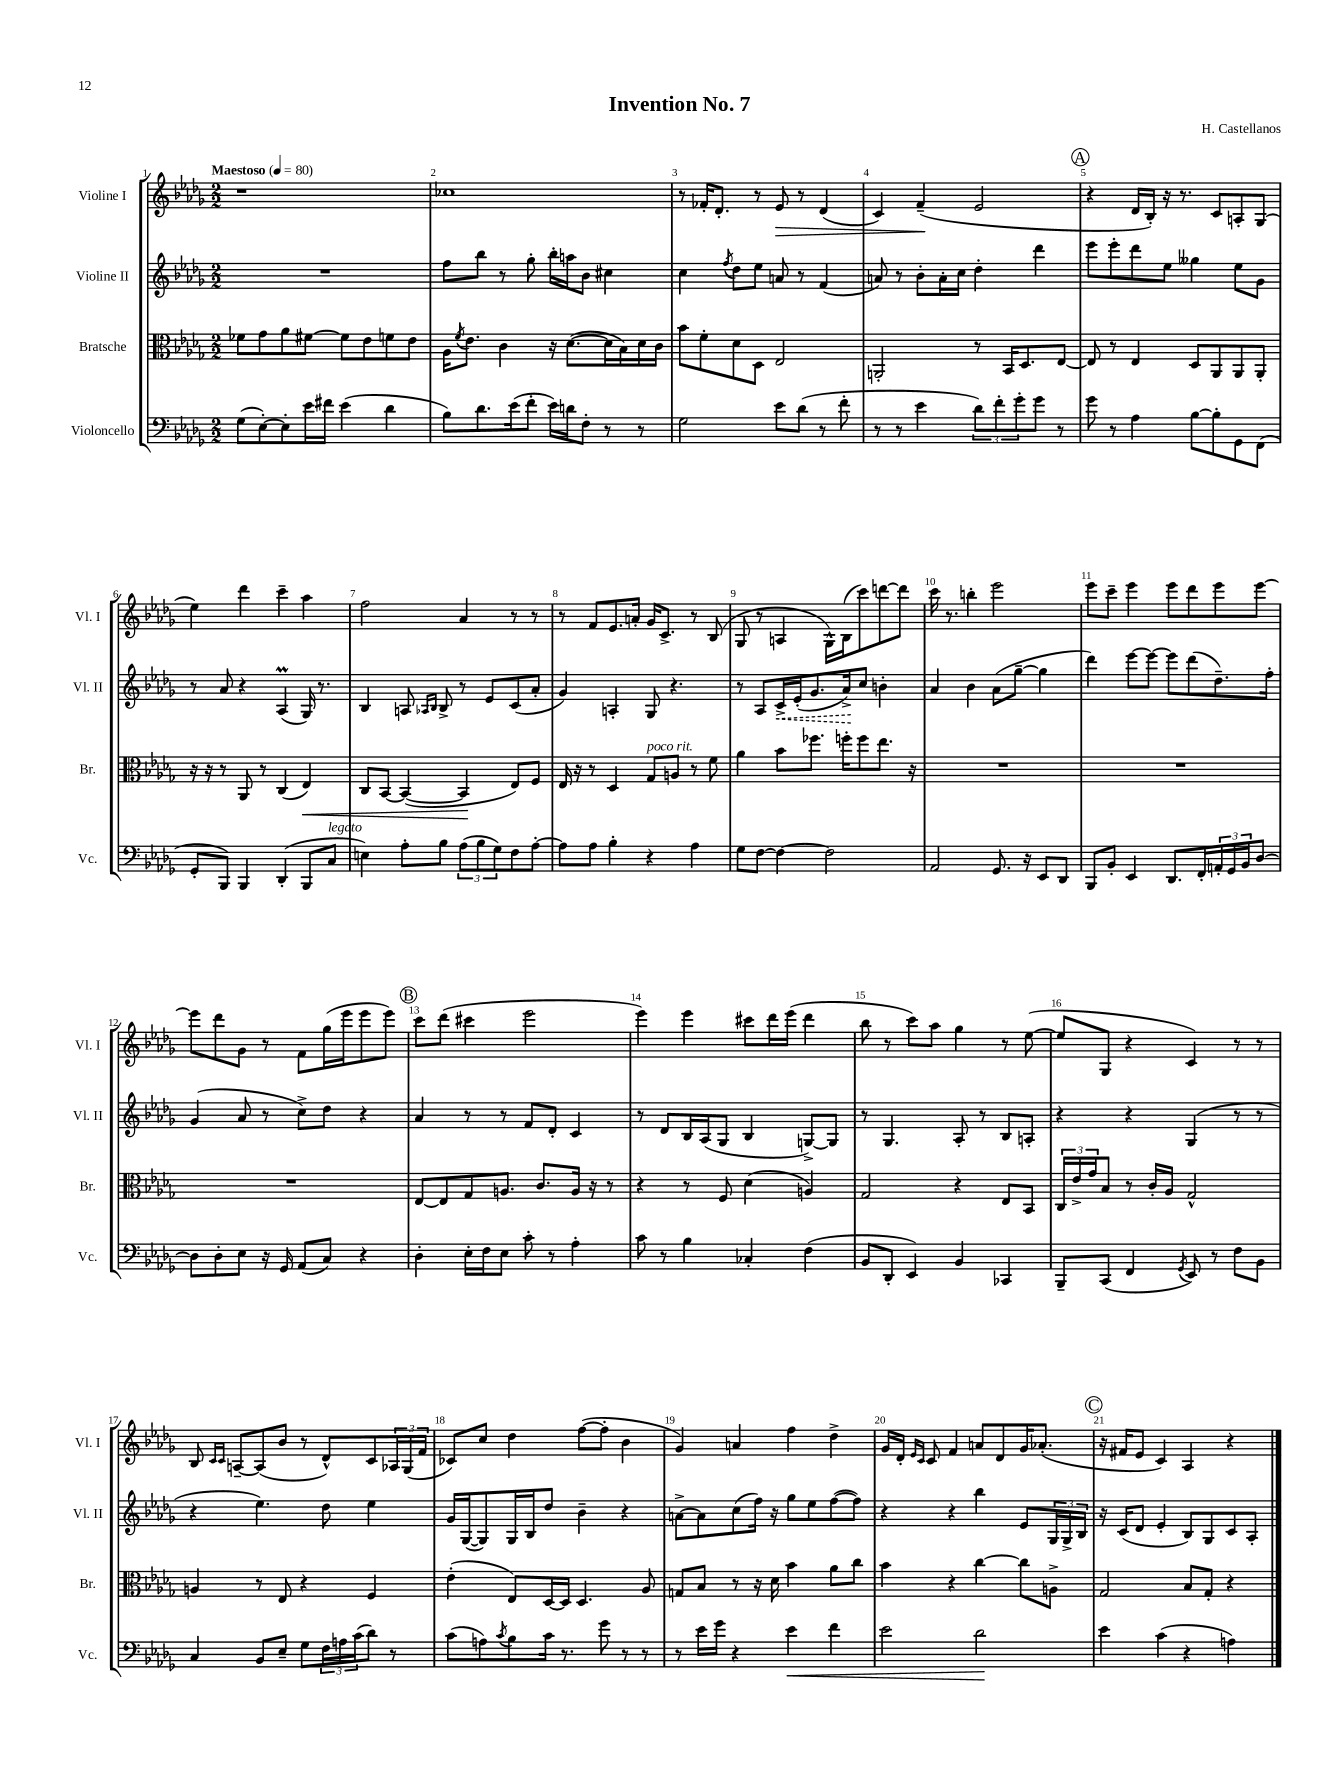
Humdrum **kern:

**kern	**dynam	**kern	**dynam	**kern	**dynam	**kern	**dynam
*part4	*part4	*part3	*part3	*part2	*part2	*part1	*part1
*staff4	*staff4	*staff3	*staff3	*staff2	*staff2	*staff1	*staff1
*I"Violoncello	*	*I"Bratsche	*	*I"Violine II	*	*I"Violine I	*
*I'Vc.	*	*I'Br.	*	*I'Vl. II	*	*I'Vl. I	*
*clefF4	*	*clefC3	*	*clefG2	*	*clefG2	*
*k[b-e-a-d-g-]	*	*k[b-e-a-d-g-]	*	*k[b-e-a-d-g-]	*	*k[b-e-a-d-g-]	*
*M2/2	*	*M2/2	*	*M2/2	*	*M2/2	*
*MM80	*	*MM80	*	*MM80	*	*MM80	*
=1	=1	=1	=1	=1	=1	=1	=1
!	!	!	!	!	!	!LO:TX:a:B:t=Maestoso	!
(8G-\L	.	8f-X\L	.	1r	.	1r	.
[8E-'\)	.	8g-\	.	.	.	.	.
8E-'\]	.	8a-\	.	.	.	.	.
16e-\L	.	[8f#X\J	.	.	.	.	.
16f#X\JJ	.	.	.	.	.	.	.
(4e-\	.	8f#\L]	.	.	.	.	.
.	.	8e-\	.	.	.	.	.
4d-\	.	8fn\	.	.	.	.	.
.	.	8e-\J	.	.	.	.	.
=2	=2	=2	=2	=2	=2	=2	=2
8B-\L)	.	16A-\KL	.	8ff\L	.	1cc-X	.
.	.	8qf/	.	.	.	.	.
.	.	8.e-\J	.	.	.	.	.
8.d-\	.	.	.	8bb-\J	.	.	.
.	.	4c\	.	8r	.	.	.
(16e-\k	.	.	.	.	.	.	.
8f'\J	.	.	.	8gg-'\	.	.	.
16e-\LL)	.	16r	.	16bb-'\LL	.	.	.
16dn\J	.	([8.d-\L	.	16aan\J	.	.	.
8F'\J	.	.	.	8b-\J	.	.	.
8r	.	16d-\L]	.	4cc#X\	.	.	.
.	.	16B-\)	.	.	.	.	.
8r	.	16d-\	.	.	.	.	.
.	.	16c\JJ	.	.	.	.	.
=3	=3	=3	=3	=3	=3	=3	=3
2G-\	.	8b-\L	.	4cc\	.	8r	.
.	.	8f'\	.	.	.	16f-X'/KL	.
.	.	.	.	.	.	8.d-'/J	.
.	.	.	.	8qff/	.	.	.
.	.	8d-\	.	8dd-\L	.	.	.
.	.	8D-\J	.	8ee-\J	.	8r	.
!	!	!	!	!	!	!	!LO:HP:b
8e-\L	.	2E-/	.	8an/	.	8e-/	>
(8d-\J	.	.	.	8r	.	8r	.
8r	.	.	.	(4f/	.	(4d-/	.
8f'\	.	.	.	.	.	.	.
=4	=4	=4	=4	=4	=4	=4	=4
8r	.	2AAn'/	.	8an/)	.	4c/)	.
8r	.	.	.	8r	.	.	.
4e-\	.	.	.	8b-'\L	.	(4f~/	.
.	.	.	.	16a'\L	.	.	.
.	.	.	.	16cc\JJ	.	.	.
12d-\L)	.	8r	.	4dd-'\	.	2e-/	]
12f'\	.	.	.	.	.	.	.
.	.	16BB-/KL	.	.	.	.	.
12g-'\	.	.	.	.	.	.	.
.	.	8.D-/	.	.	.	.	.
8g-\J	.	.	.	4ddd-\	.	.	.
8r	.	[8E-/J	.	.	.	.	.
!!LO:REH:place=s1:t=A
=5	=5	=5	=5	=5	=5	=5	=5
8g-\	.	8E-/]	.	8eee-\L	.	4r	.
8r	.	8r	.	8eee-'\	.	.	.
4A-\	.	4E-/	.	8ddd-\	.	16d-/LL	.
.	.	.	.	.	.	16B-'/JJ)	.
.	.	.	.	8ee-\J	.	16r	.
.	.	.	.	.	.	8.r	.
[8B-\L	.	8D-/L	.	4gg--X\	.	.	.
8B-'\]	.	8AA-/	.	.	.	8c/L	.
8GG-\	.	8AA-/	.	8ee-\L	.	8An'/	.
(8FF\J	.	8AA-'/J	.	8g-\J	.	(8G-/J	.
!!LO:LB:g=z
=6	=6	=6	=6	=6	=6	=6	=6
8GG-'/L	.	16r	.	8r	.	4ee-\)	.
.	.	16r	.	.	.	.	.
8BBB-/J)	.	8r	.	8a-/	.	.	.
4BBB-/	.	8AA-/	.	4r	.	4ddd-\	.
.	.	8r	.	.	.	.	.
(4DD-'/	.	(4C/	.	(4A-M/	.	4ccc~\	.
!	!	!	!LO:HP:b	!	!	!	!
8BBB-/L	.	4E-/)	<	16G-/)	.	4aa-\	.
.	.	.	.	8.r	.	.	.
!LO:TX:a:i:t=legato	!	!	!	!	!	!	!
8C/J	.	.	.	.	.	.	.
=7	=7	=7	=7	=7	=7	=7	=7
4En\)	.	8C/L	.	4B-/	.	2ff\	.
.	.	[8BB-/J	.	.	.	.	.
8A-'\L	.	(4BB-/_	.	8An/	.	.	.
.	.	.	.	16qqA-X/LL	.	.	.
.	.	.	.	16qqB-/JJ	.	.	.
8B-\J	.	.	.	8B-^/	.	.	.
(12A-\L	.	4BB-/]	.	8r	.	4a-/	.
12B-\	.	.	.	.	.	.	.
.	.	.	.	8e-/L	.	.	.
12G-\)	.	.	.	.	.	.	.
8F\	.	8E-/L)	[	(8c/	.	8r	.
[8A-'\J	.	8F/J	.	8a-'/J	.	8r	.
=8	=8	=8	=8	=8	=8	=8	=8
8A-\L]	.	16E-/	.	4g-/)	.	8r	.
.	.	16r	.	.	.	.	.
8A-\J	.	8r	.	.	.	8f/L	.
4B-'\	.	4D-/	.	4An'/	.	8.e-/	.
.	.	.	.	.	.	16an'/Jk	.
!	!	!LO:TX:a:i:t=poco rit.	!	!	!	!	!
4r	.	8G-/L	.	8G-/	.	16g-/KL	.
.	.	.	.	.	.	8.c^/J	.
.	.	8An/J	.	4.r	.	.	.
4A-\	.	8r	.	.	.	8r	.
.	.	8f\	.	.	.	(8B-/	.
=9	=9	=9	=9	=9	=9	=9	=9
8G-\L	.	4a-\	.	8r	.	8G-/	.
[8F\J	.	.	.	8A-/L	.	8r	.
!	!	!	!	!	!LO:HP:b	!	!
4F\_	.	8b-\L	.	16c^/L	<	4An/	.
.	.	.	.	(16e-'/J	.	.	.
.	.	8.ff-X\J	.	8.g-/	.	.	.
2F\]	.	.	.	.	.	16G-^^\LL)	.
.	.	16ffn'\KL	.	16a-^/k)	.	(16B-\J	.
.	.	8ff\	.	8cc/J	[	8ccc\)	.
.	.	8.ee-\J	.	4bn'\	.	[8dddn\	.
.	.	.	.	.	.	8ddd\J]	.
.	.	16r	.	.	.	.	.
=10	=10	=10	=10	=10	=10	=10	=10
2AA-/	.	1r	.	4a-/	.	16ccc\	.
.	.	.	.	.	.	8.r	.
.	.	.	.	4b-\	.	4bbn'\	.
8.GG-/	.	.	.	(8a-\L	.	2eee-\	.
.	.	.	.	[8gg-~\J	.	.	.
16r	.	.	.	.	.	.	.
8EE-/L	.	.	.	4gg-\]	.	.	.
8DD-/J	.	.	.	.	.	.	.
=11	=11	=11	=11	=11	=11	=11	=11
8BBB-/L	.	1r	.	4ddd-\)	.	8eee-\L	.
8BB-'/J	.	.	.	.	.	8ccc~\J	.
4EE-/	.	.	.	[8eee-\L	.	4eee-\	.
.	.	.	.	8eee-\J_	.	.	.
8.DD-/L	.	.	.	8eee-\L]	.	8eee-\L	.
.	.	.	.	(8ddd-\	.	8ddd-\	.
16FF'/L	.	.	.	.	.	.	.
24AAn'/	.	.	.	8.dd-~\)	.	8eee-\	.
24GG-/	.	.	.	.	.	.	.
24BB-/J	.	.	.	.	.	.	.
[8D-/J	.	.	.	.	.	[8eee-\J	.
.	.	.	.	16ff'\Jk	.	.	.
!!LO:LB:g=z
=12	=12	=12	=12	=12	=12	=12	=12
8D-\L]	.	1r	.	(4g-/	.	8eee-\L]	.
8D-'\	.	.	.	.	.	8ddd-\	.
8E-\J	.	.	.	8a-/	.	8g-\J	.
16r	.	.	.	8r	.	8r	.
16GG-/	.	.	.	.	.	.	.
(8AA-/L	.	.	.	8cc^\L)	.	8f\L	.
8C/J)	.	.	.	8dd-\J	.	(16gg-\L	.
.	.	.	.	.	.	16eee-\J	.
4r	.	.	.	4r	.	8eee-\	.
.	.	.	.	.	.	8eee-\J)	.
!!LO:REH:place=s1:t=B
=13	=13	=13	=13	=13	=13	=13	=13
4D-'\	.	[8E-/L	.	4a-/	.	8ccc\L	.
.	.	8E-/]	.	.	.	(8ddd-\J	.
16E-'\LL	.	8G-/	.	8r	.	4ccc#X\	.
16F\J	.	.	.	.	.	.	.
8E-\J	.	8.An/J	.	8r	.	.	.
8c'\	.	.	.	8f/L	.	2eee-\	.
.	.	8.c/L	.	.	.	.	.
8r	.	.	.	8d-'/J	.	.	.
4A-'\	.	16A/Jk	.	4c/	.	.	.
.	.	16r	.	.	.	.	.
.	.	8r	.	.	.	.	.
=14	=14	=14	=14	=14	=14	=14	=14
8c\	.	4r	.	8r	.	4eee-\)	.
8r	.	.	.	8d-/L	.	.	.
4B-\	.	8r	.	16B-/L	.	4eee-\	.
.	.	.	.	(16A-/J	.	.	.
.	.	8F/	.	8G-/J	.	.	.
4C-X'/	.	(4d-\	.	4B-/	.	8ccc#X\L	.
.	.	.	.	.	.	16ddd-\L	.
.	.	.	.	.	.	(16eee-\JJ	.
(4F\	.	4An/)	.	[8Gn^/L)	.	4ddd-\	.
.	.	.	.	8G/J]	.	.	.
=15	=15	=15	=15	=15	=15	=15	=15
8BB-/L	.	2G-/	.	8r	.	8bb-\	.
8DD-'/J	.	.	.	4.G-/	.	8r	.
4EE-/)	.	.	.	.	.	8ccc\L)	.
.	.	.	.	.	.	8aa-\J	.
4BB-/	.	4r	.	8A-'/	.	4gg-\	.
.	.	.	.	8r	.	.	.
4CC-X/	.	8E-/L	.	8B-/L	.	8r	.
.	.	8BB-/J	.	8An'/J	.	([8ee-\	.
=16	=16	=16	=16	=16	=16	=16	=16
8BBB-~/L	.	24C/LL	.	4r	.	8ee-/L]	.
.	.	24e-^/	.	.	.	.	.
.	.	24g-/J	.	.	.	.	.
(8CC/J	.	8B-/J	.	.	.	8G-/J	.
4FF/	.	8r	.	4r	.	4r	.
.	.	16c'/LL	.	.	.	.	.
.	.	16A-/JJ	.	.	.	.	.
8qGG-/	.	.	.	.	.	.	.
8EE-/)	.	2G-^^/	.	(4G-/	.	4c/)	.
8r	.	.	.	.	.	.	.
8F\L	.	.	.	8r	.	8r	.
8BB-\J	.	.	.	8r	.	8r	.
!!LO:LB:g=z
=17	=17	=17	=17	=17	=17	=17	=17
4C/	.	4An/	.	4r	.	8B-/	.
.	.	.	.	.	.	16qqc/LL	.
.	.	.	.	.	.	16qqc/JJ	.
.	.	.	.	.	.	[8An~/L	.
8BB-/L	.	8r	.	4.ee-\)	.	(8A/]	.
8E-~/J	.	8E-/	.	.	.	8b-/J	.
8G-\L	.	4r	.	.	.	8r	.
24F\L	.	.	.	8dd-\	.	8d-^^/L)	.
24An\	.	.	.	.	.	.	.
(24c\J	.	.	.	.	.	.	.
8d-\J)	.	4F/	.	4ee-\	.	8c/	.
8r	.	.	.	.	.	24A-X/L	.
.	.	.	.	.	.	(24G-/	.
.	.	.	.	.	.	24f/JJ	.
=18	=18	=18	=18	=18	=18	=18	=18
(8c\L	.	(4e-'\	.	16g-/LL	.	8c-X/L)	.
.	.	.	.	([16G-/J	.	.	.
8An\)	.	.	.	8G-/])	.	8cc/J	.
8qc/	.	.	.	.	.	.	.
8B-\	.	8E-/L)	.	16G-/L	.	4dd-\	.
.	.	.	.	16B-/J	.	.	.
16c\Jk	.	[16D-/L	.	8dd-/J	.	.	.
8.r	.	16D-/JJ]	.	.	.	.	.
.	.	4.D-/	.	4b-~\	.	([8ff\L	.
8g-\	.	.	.	.	.	8ff'\J]	.
8r	.	.	.	4r	.	4b-\	.
8r	.	8A-/	.	.	.	.	.
=19	=19	=19	=19	=19	=19	=19	=19
8r	.	8Gn/L	.	[8an^\L	.	4g-/)	.
16e-\LL	.	8B-/J	.	8a\]	.	.	.
16g-\JJ	.	.	.	.	.	.	.
4r	.	8r	.	(8cc\	.	4an/	.
.	.	16r	.	16ff\Jk)	.	.	.
.	.	16d-\	.	16r	.	.	.
!	!LO:HP:b	!	!	!	!	!	!
4e-\	<	4b-\	.	8gg-\L	.	4ff\	.
.	.	.	.	8ee-\	.	.	.
4f\	.	8a-\L	.	([8ff\	.	4dd-^\	.
.	.	8cc\J	.	8ff\J])	.	.	.
=20	=20	=20	=20	=20	=20	=20	=20
2e-\	.	4b-\	.	4r	.	16g-/LL	.
.	.	.	.	.	.	16d-'/JJ	.
.	.	.	.	.	.	16qqe-/LL	.
.	.	.	.	.	.	16qqc/JJ	.
.	.	.	.	.	.	8c/	.
.	.	4r	.	4r	.	4f/	.
2d-\	.	[4cc\	.	4bb-\	.	8an/L	.
.	.	.	.	.	.	8d-/	.
.	.	8cc\L]	.	8e-/L	.	16g-/K	.
.	.	.	.	.	.	(8.a-X'/J	.
.	.	8An^\J	.	24G-/L	.	.	.
.	.	.	.	24G-^/	.	.	.
.	.	.	.	24B-/JJ	.	.	.
.	[	.	.	.	.	.	.
!!LO:REH:place=s1:t=C
=21	=21	=21	=21	=21	=21	=21	=21
4e-\	.	2G-/	.	16r	.	16r	.
.	.	.	.	(16c/KL	.	16f#X/KL	.
.	.	.	.	8d-/J	.	8e-/J	.
(4c\	.	.	.	4e-'/	.	4c/)	.
4r	.	8B-/L	.	8B-/L)	.	4A-/	.
.	.	8G-'/J	.	8G-/	.	.	.
4An\)	.	4r	.	8c/	.	4r	.
.	.	.	.	8A-'/J	.	.	.
==	==	==	==	==	==	==	==
*-	*-	*-	*-	*-	*-	*-	*-
